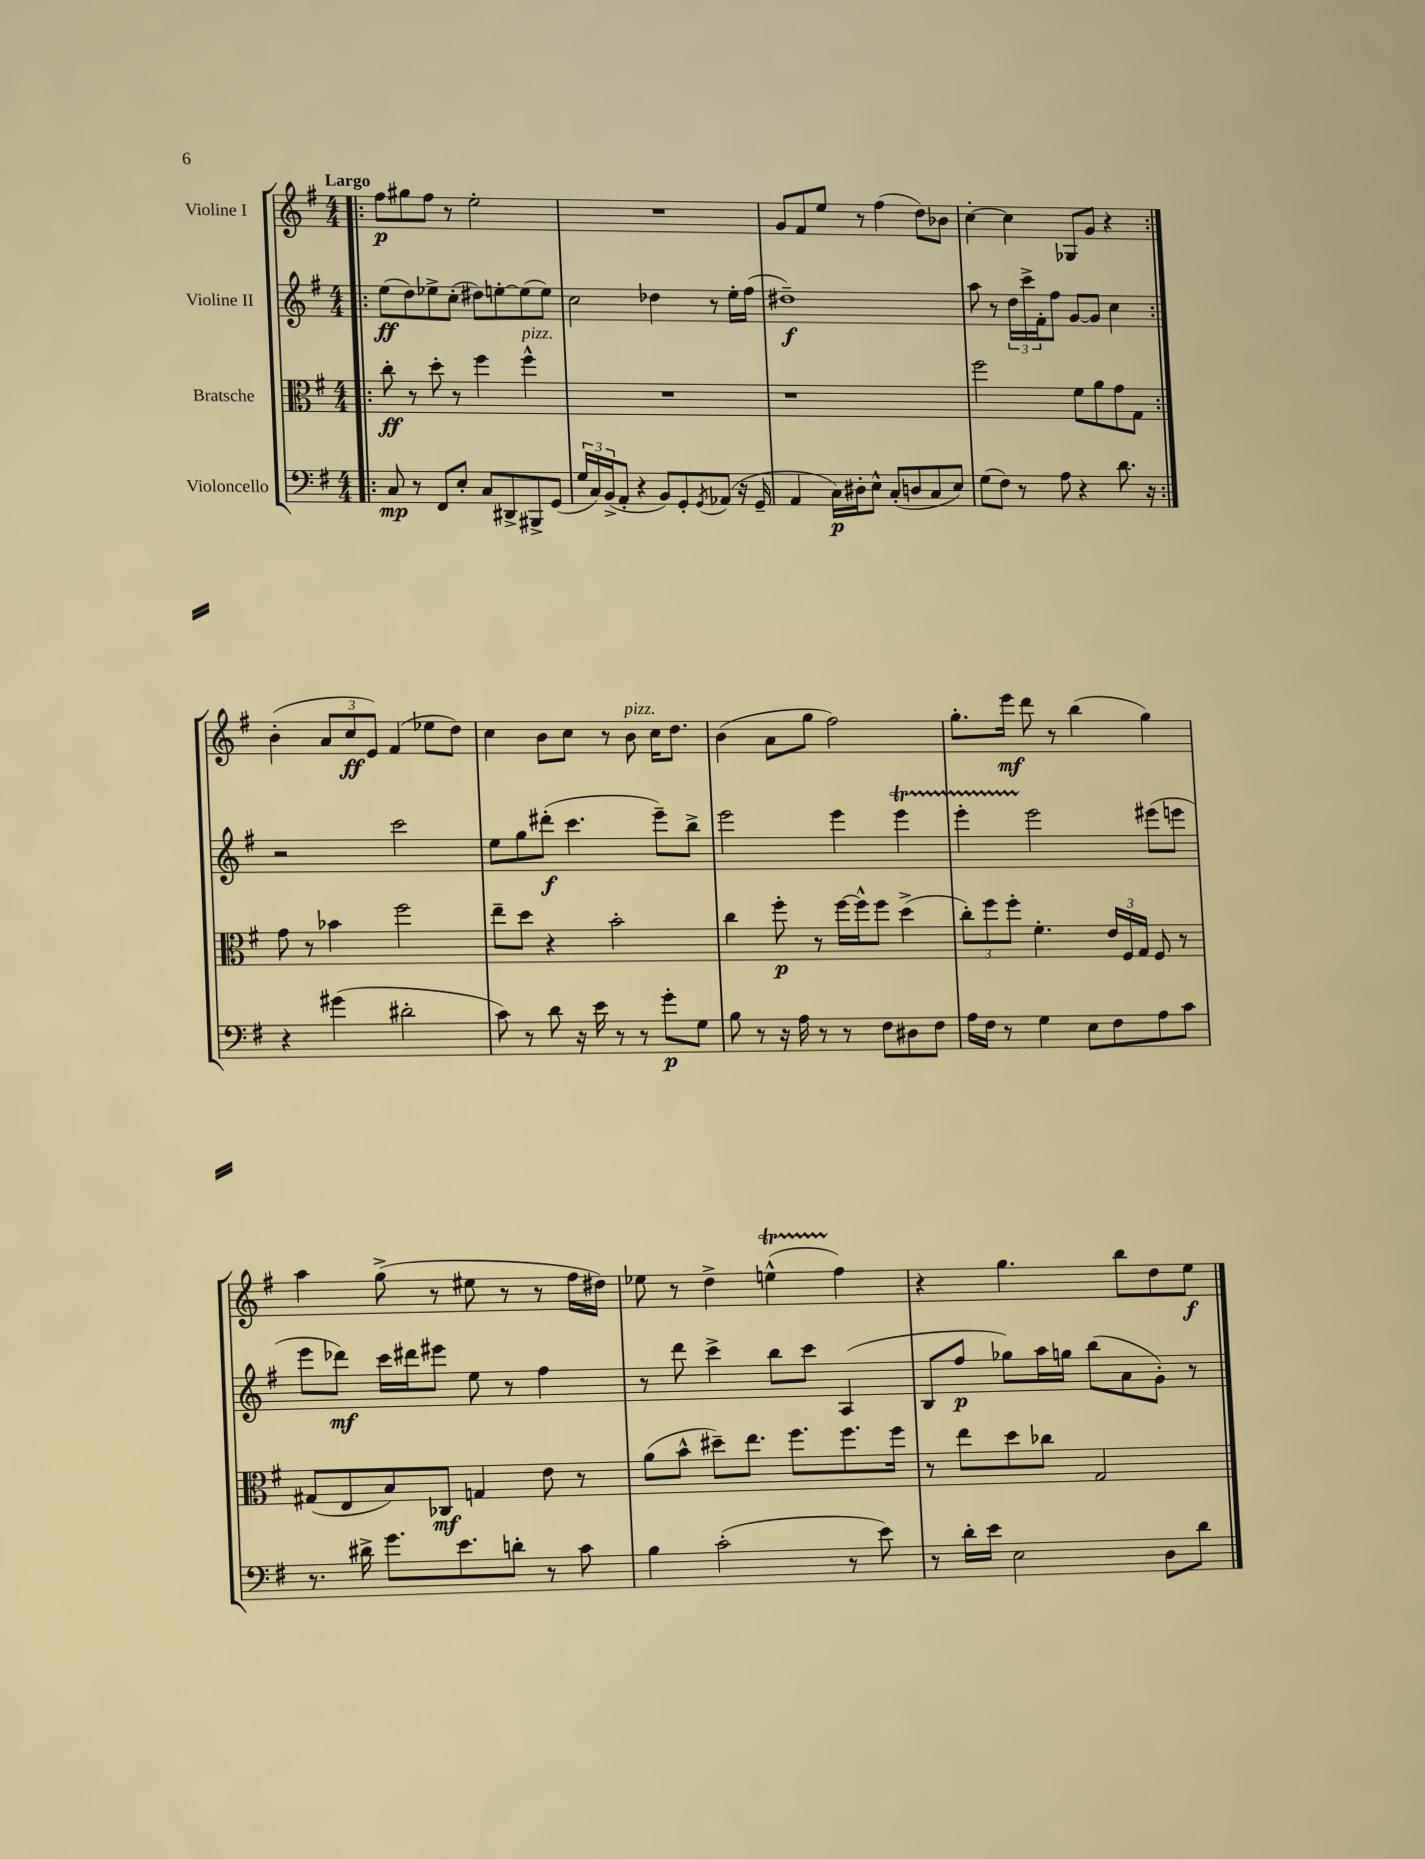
<<
\new StaffGroup <<
\new Staff = "s0" \with { instrumentName = "Violine I" } {
    \clef treble \key g \major \numericTimeSignature \time 4/4 \tempo "Largo"
    \repeat volta 2 { \bar ".|:" fis''8\p gis''8 fis''8 r8 e''2-. |
    R1 |
    g'8 fis'8 e''8 r8 fis''4( d''8) bes'8 |
    c''4~-. c''4 ges8 g'8 r4 | }
    b'4-.( \tuplet 3/2 { a'8 c''8\ff e'8) } fis'4( ees''8 d''8) |
    c''4 b'8 c''8 r8 b'8^\markup { \italic "pizz." } c''16 d''8. |
    b'4( a'8 g''8 fis''2) |
    g''8.-. e'''16\mf d'''8 r8 b''4( g''4) |
    a''4 g''8->( r8 eis''8 r8 r8 fis''16 dis''16) |
    ees''8 r8 d''4-> e''4-^\startTrillSpan( fis''4\stopTrillSpan) |
    r4 g''4. b''8 d''8 e''8\f \bar "|." |
}
\new Staff = "s1" \with { instrumentName = "Violine II" } {
    \clef treble \key g \major \numericTimeSignature \time 4/4
    \repeat volta 2 { \bar ".|:" e''8\ff( d''8) ees''8-> c''8-.( dis''8) e''8~-. e''8( e''8) |
    c''2 des''4 r8 e''16-. fis''16( |
    dis''1--\f) |
    a''8 r8 \tuplet 3/2 { d''16 c'''16-> fis'16-. } fis''8 g'8~ g'8 c''4 | }
    r2 c'''2 |
    e''8 g''8 dis'''8-.\f( c'''4. e'''8--) b''8-> |
    e'''2 e'''4 e'''4\startTrillSpan |
    e'''4-. e'''2\stopTrillSpan eis'''8( e'''8 |
    e'''8 des'''8\mf) c'''16 dis'''16 eis'''8 e''8 r8 fis''4 |
    r8 d'''8 c'''4-> b''8 c'''8 a4( |
    b8 fis''8\p ges''8) a''16 g''16 b''8( a'8 g'8-.) r8 \bar "|." |
}
\new Staff = "s2" \with { instrumentName = "Bratsche" } {
    \clef alto \key g \major \numericTimeSignature \time 4/4
    \repeat volta 2 { \bar ".|:" c''8-.\ff r8 d''8-. r8 fis''4 fis''4-^^\markup { \italic "pizz." } |
    R1 |
    r1 |
    fis''2 fis'8 a'8 g'8 g8 | }
    g'8 r8 bes'4 fis''2 |
    e''8-- d''8 r4 b'2-. |
    c''4 fis''8-.\p r8 fis''16~ fis''16-^ fis''8 d''4->( |
    \tuplet 3/2 { c''8-.) fis''8 fis''8-. } fis'4.-. \tuplet 3/2 { e'16 fis16 g16 } fis8 r8 |
    gis8( e8 b8) ces8\mf g4 e'8 r8 |
    a'8( b'8-^ dis''8--) e''8. fis''8. fis''8. fis''16 |
    r8 e''8 d''8 ces''8 g2 \bar "|." |
}
\new Staff = "s3" \with { instrumentName = "Violoncello" } {
    \clef bass \key g \major \numericTimeSignature \time 4/4
    \repeat volta 2 { \bar ".|:" c8\mp r8 fis,8 e8-. c8 dis,8-> bis,,8-> g,8( |
    \tuplet 3/2 { g16 c16) b,16->( } a,8-. r4 b,8) g,8-. \acciaccatura { g,8 } aes,8( r16 g,16-- |
    a,4 c16\p) dis16-. e8-^ c8-.( d8 c8 e8) |
    g8( fis8) r8 a8 r4 d'8. r16 | }
    r4 gis'4( dis'2-. |
    c'8) r8 d'8 r16 e'16 r8 r8 g'8-.\p g8 |
    b8 r8 r16 a16 r8 r8 fis8 dis8 fis8 |
    a16 fis16 r8 g4 e8 fis8 a8 c'8 |
    r8. dis'16-> g'8. e'8. d'8-. r8 c'8 |
    b4 c'2-.( r8 e'8) |
    r8 d'16-. e'16 e2 d8 d'8 \bar "|." |
}
>>
>>
\layout { \context { \Score \remove "Bar_number_engraver" } }
